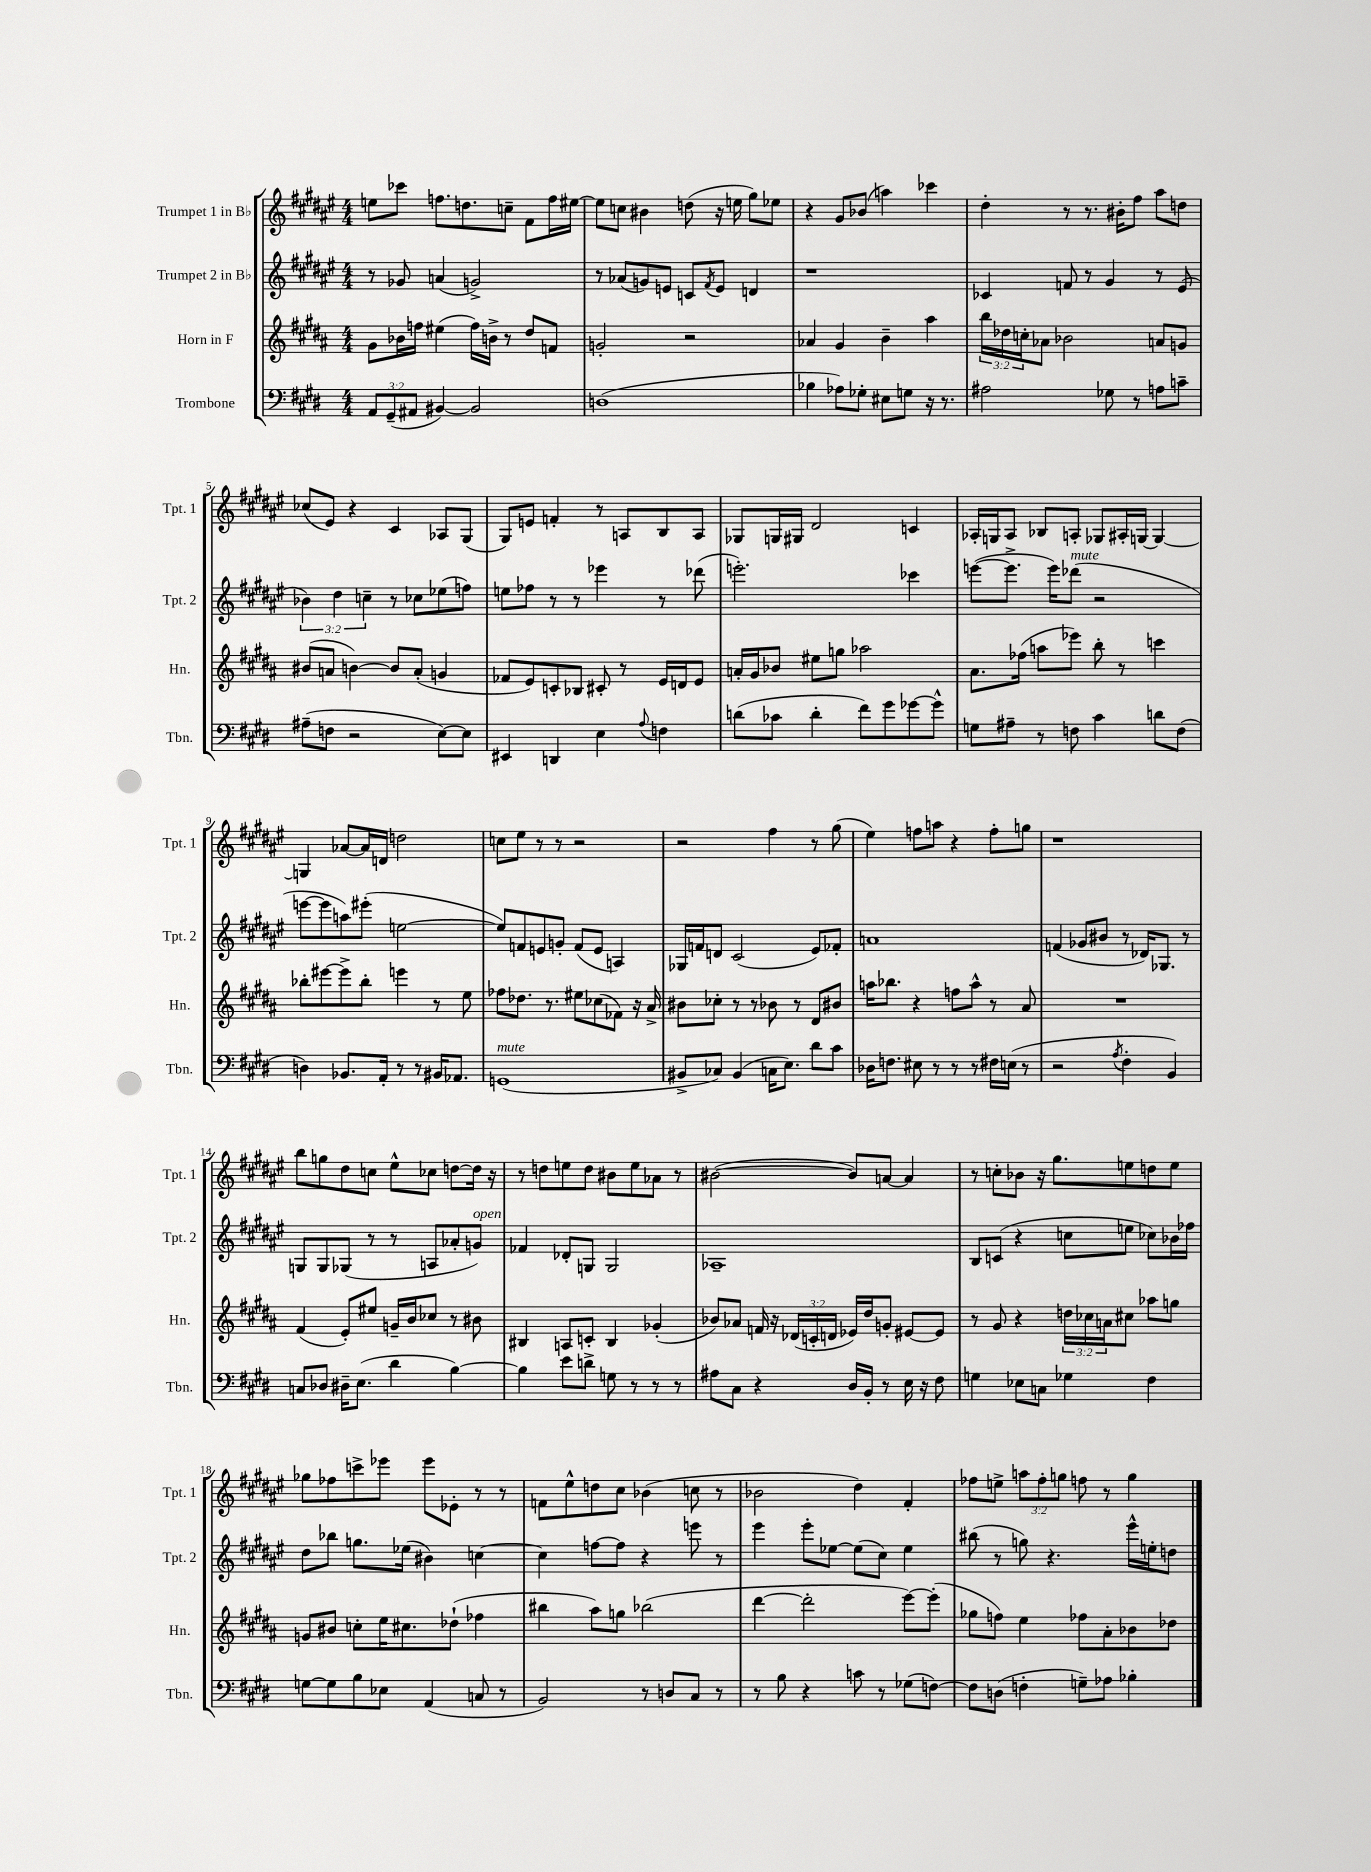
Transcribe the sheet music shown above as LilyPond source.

<<
\new StaffGroup <<
\new Staff = "s0" \with { instrumentName = "Trumpet 1 in Bb" shortInstrumentName = "Tpt. 1" } {
    \clef treble \key fis \major \numericTimeSignature \time 4/4 \override Staff.TupletNumber.text = #tuplet-number::calc-fraction-text
    e''8 ces'''8 f''8. d''8. c''8-- fis'8 f''16 eis''16~ |
    eis''8 c''8 bis'4 d''8( r16 e''16 gis''8) ees''8 |
    r4 gis'8 bes'8( a''4) ces'''4 |
    dis''4-. r8 r8. bis'16-. fis''8 ais''8 d''8 |
    ces''8( eis'8) r4 cis'4 aes8 gis8( |
    gis8) e'8 f'4-. r8 a8 b8 a8 |
    ges8 g16 gis16 dis'2 c'4 |
    aes16-. g16 aes8 bes8 a8-. ges8 ais16-. g16~ g4~ |
    g4 aes'8~ aes'16 d'16 d''2 |
    c''8 eis''8 r8 r8 r2 |
    r2 fis''4 r8 gis''8( |
    eis''4) f''8 a''8 r4 f''8-. g''8 |
    r1 |
    b''8 g''8 dis''8 c''8 eis''8-^ ces''8 d''8~ d''16 r16 |
    r8 d''8 e''8 d''8 bis'8 e''8 aes'8 r8 |
    bis'2~( bis'8) a'8~ a'4 |
    r8 c''8-. bes'8 r16 gis''8. e''8 d''8 e''8 |
    ges''8 fes''8 c'''8-> ees'''8 ees'''8 ees'8-. r8 r8 |
    f'8 eis''8-^ d''8 cis''8 bes'4( c''8 r8 |
    bes'2 dis''4) fis'4-. |
    fes''8 e''8-> \tuplet 3/2 { a''8 fes''8-. g''8 } f''8 r8 g''4 \bar "|." |
}
\new Staff = "s1" \with { instrumentName = "Trumpet 2 in Bb" shortInstrumentName = "Tpt. 2" } {
    \clef treble \key fis \major \numericTimeSignature \time 4/4 \override Staff.TupletNumber.text = #tuplet-number::calc-fraction-text
    r8 ges'8 a'4( g'2->) |
    r8 aes'8( g'8) e'8 c'8 \acciaccatura { fis'8 } e'8 d'4 |
    r1 |
    ces'4 f'8 r8 gis'4 r8 eis'8( |
    \tuplet 3/2 { bes'4) dis''4 c''4-- } r8 ces''8 ees''8( f''8) |
    e''8 fes''8 r8 r8 ees'''4 r8 des'''8( |
    e'''2.-.) ces'''4 |
    e'''8~( e'''8.-> e'''16) des'''8^\markup { \italic "mute" }( r2 |
    e'''8~ e'''8 a''8) eis'''8-.( e''2~ |
    e''8) f'8 e'8 g'8-. f'8( e'8 a4) |
    ges16 f'16 d'8 cis'2( eis'8) fes'8-. |
    a'1 |
    f'4( ges'8 bis'8 r8 des'16) ges8. r8 |
    g8 g8 ges8( r8 r8 a8 aes'8-. g'8^\markup { \italic "open" }) |
    fes'4 des'8-. g8 g2 |
    aes1-- |
    b8 c'8( r4 c''8 e''8 ces''8) bes'16 fes''16 |
    dis''8 bes''8 g''8. ees''16( bis'4) c''4~ |
    c''4 f''8~ f''8 r4 e'''8 r8 |
    eis'''4 eis'''8-. ees''8~ ees''8( cis''8) ees''4 |
    bis''8( r8 g''8) r4. eis'''16-^ e''16-. d''8 \bar "|." |
}
\new Staff = "s2" \with { instrumentName = "Horn in F" shortInstrumentName = "Hn." } {
    \clef treble \key b \major \numericTimeSignature \time 4/4 \override Staff.TupletNumber.text = #tuplet-number::calc-fraction-text
    gis'8 bes'16 f''16 eis''4( f''16) b'16-> r8 dis''8 f'8 |
    g'2-. r2 |
    aes'4 gis'4 b'4-- ais''4 |
    \tuplet 3/2 { b''16 des''16 c''16-. } aes'8 bes'2 a'8 g'8 |
    bis'8( a'8 b'4~) b'8 a'8-.( g'4 |
    fes'8 e'8) c'8-. bes8 cis'8-. r8 e'16 d'16 e'8 |
    a'16-. gis'16 bes'8 eis''8 g''8 aes''2 |
    ais'8. fes''16( a''8 ees'''8) b''8-. r8 c'''4 |
    bes''8-. eis'''8~ eis'''8-> bes''8-. e'''4 r8 e''8 |
    fes''8 des''8. r8. eis''8 ces''8( fes'8) r16 ais'16-> |
    bis'8 ces''8-. r8 r8 bes'8 r8 dis'8 bis'8 |
    a''16 bes''8. r4 f''8 a''8-^ r8 ais'8 |
    R1 |
    fis'4( e'8-.) eis''8 g'16-- b'16 ces''8 r8 bis'8 |
    bis4 a8 c'8-. bis4 ges'4-.( |
    bes'8) aes'8 f'16 r16 \tuplet 3/2 { des'16( c'16-. d'16 } ees'16) dis''16 g'8-. eis'8~ eis'8 |
    r8 gis'8 r4 \tuplet 3/2 { d''16 ces''16 a'16 } cis''8 aes''8 g''8 |
    g'8 bis'8 c''8-. e''16 cis''8. des''8-!( fes''4 |
    bis''4 ais''8) g''8 bes''2( |
    dis'''4~ dis'''2-. e'''8~) e'''8-.( |
    ges''8 f''8) e''4 fes''8 ais'8-. bes'8 des''8 \bar "|." |
}
\new Staff = "s3" \with { instrumentName = "Trombone" shortInstrumentName = "Tbn." } {
    \clef bass \key e \major \numericTimeSignature \time 4/4 \override Staff.TupletNumber.text = #tuplet-number::calc-fraction-text
    \tuplet 3/2 { a,8 gis,8--( ais,8 } bis,4~) bis,2 |
    d1( |
    bes4 aes8) ges8-. eis8 g8 r16 r8. |
    ais2 ges8 r8 a8 c'8-- |
    ais8--( f8 r2 e8~) e8 |
    eis,4 d,4 e4 \appoggiatura { a8 } f4 |
    d'8( ces'8 d'4-. fis'8) gis'8 ges'8~ ges'8-^ |
    g8 ais8-- r8 f8 cis'4 d'8 f8( |
    d4) bes,8. a,16-. r8 r8 bis,16 aes,8. |
    g,1^\markup { \italic "mute" }( |
    bis,8-> ces8) bis,4( c16 e8.) dis'8 cis'8 |
    des16 f8. eis8 r8 r8 r8 fis16 e16( r8 |
    r2 \acciaccatura { a8 } fis4-. b,4) |
    c8 des8 dis16-- e8.( dis'4 b4~) |
    b4 e'8 d'8-> g8 r8 r8 r8 |
    ais8 cis8 r4 dis16 b,16-. r8 e16 r16 fis8 |
    g4 ees8 c8 ges4 fis4 |
    g8~ g8 b8 ees8 a,4( c8 r8 |
    b,2) r8 d8 cis8 r8 |
    r8 b8 r4 c'8 r8 ges8( f8~) |
    f8 d8( f4-. g8--) aes8 bes4-. \bar "|." |
}
>>
>>
